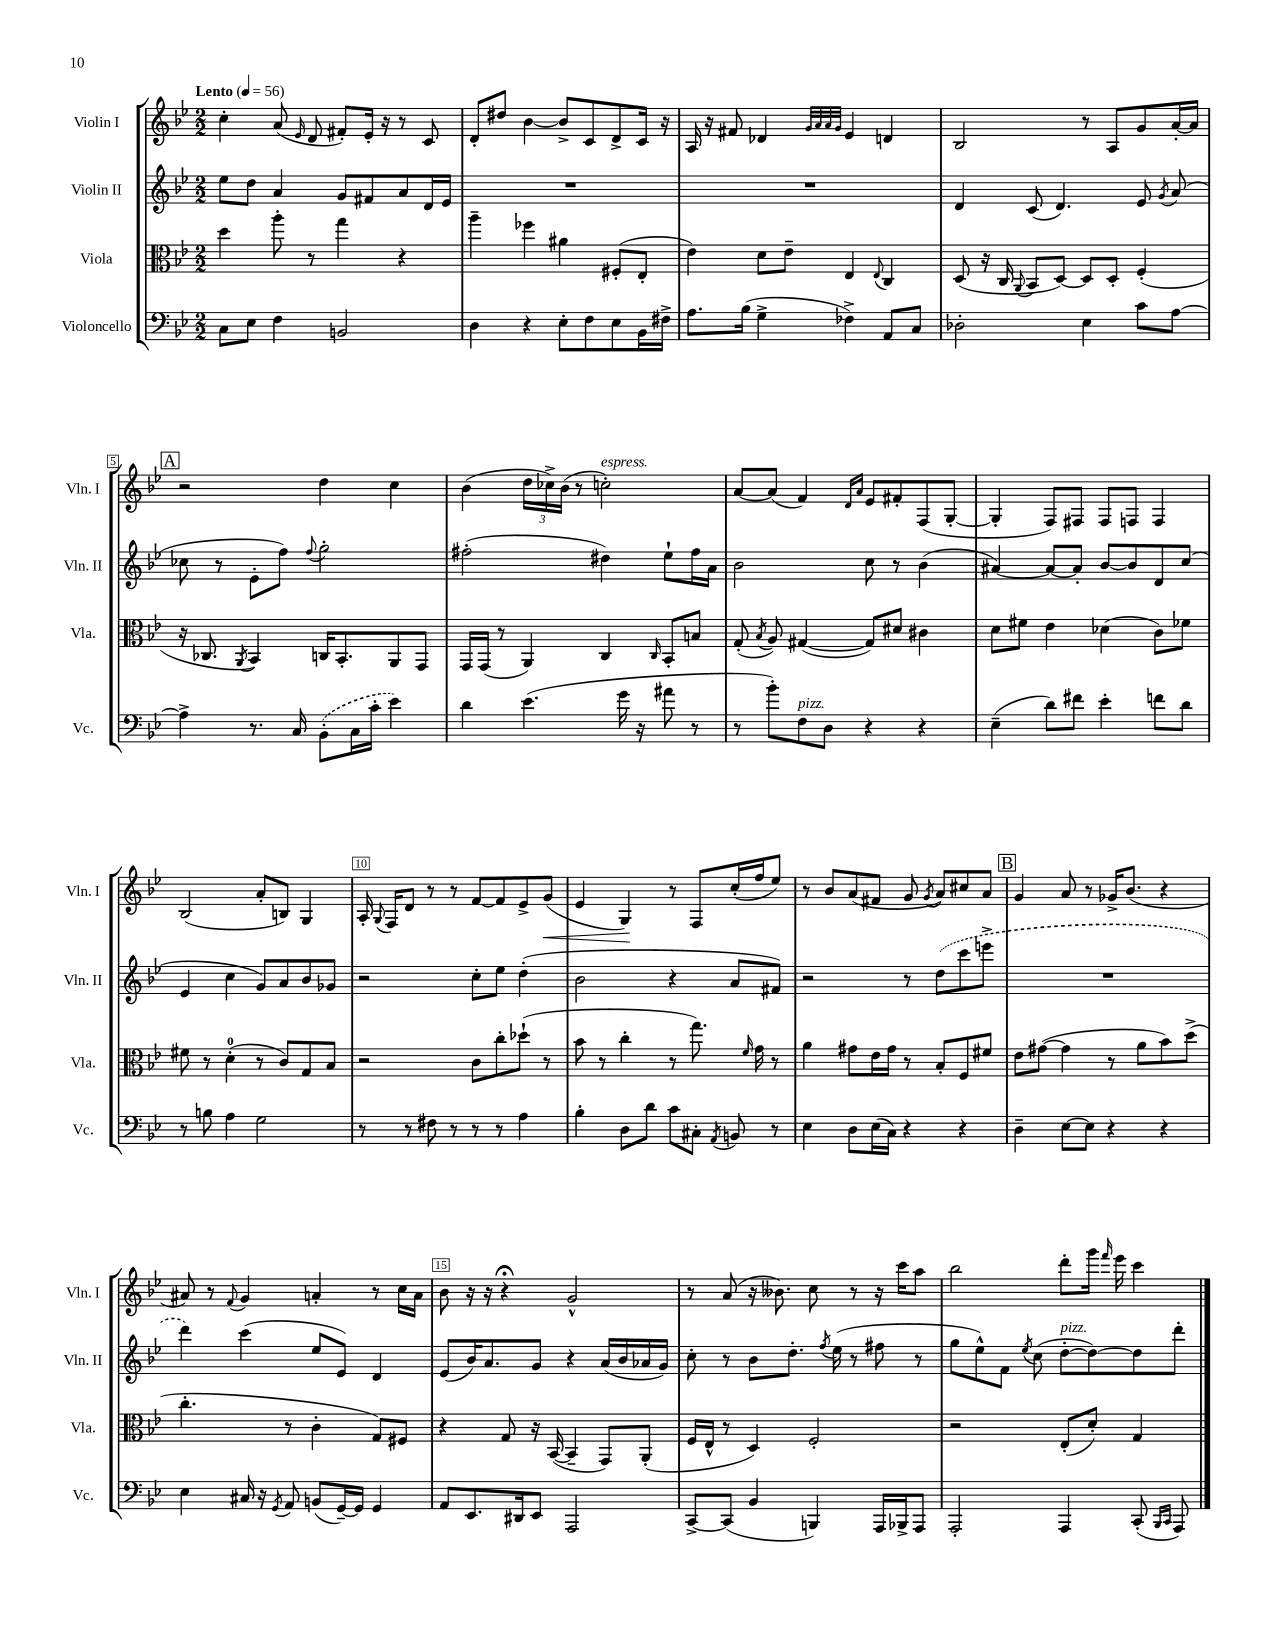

**kern	**kern	**kern	**kern
*staff4	*staff3	*staff2	*staff1
*clefF4	*clefC3	*clefG2	*clefG2
*k[b-e-]	*k[b-e-]	*k[b-e-]	*k[b-e-]
*M2/2	*M2/2	*M2/2	*M2/2
*MM56	*MM56	*MM56	*MM56
8C	4dd	8ee-	4cc'
8E-	.	8dd	.
4F	8aa'	4a	(8a
.	.	.	16qqe-
.	8r	.	8d
2BB	4gg	8g	8f#')
.	.	8f#	16e-'
.	.	.	16r
.	4r	8a	8r
.	.	16d	8c
.	.	16e-	.
=	=	=	=
4D	4aa~	1r	8d'
.	.	.	8dd#
4r	4ff-	.	[4b-
8E-'	4a#	.	8b-^]
8F	.	.	8c
8E-	(8F#'	.	8d^
16BB-	8E-'	.	16c
16F#^	.	.	16r
=	=	=	=
8.A	4e-)	1r	16A
.	.	.	16r
.	.	.	8f#
(16B-	.	.	.
4G^	8d	.	4d-
.	8e-~	.	.
.	.	.	32qqg
.	.	.	32qqa
.	.	.	32qqa
.	.	.	32qqg
4F-^)	4E-	.	4e-
.	8qqE-	.	.
8AA	4C	.	4d
8C	.	.	.
=	=	=	=
2D-'	(8D	4d	2B-
.	16r	.	.
.	16C	.	.
.	8qqAA	.	.
.	8BB-	(8c	.
.	[8D)	4.d)	.
4E-	8D]	.	8r
.	8D'	.	8A
8c	(4F'	8e-	8g
.	.	8qg	.
[8A	.	(8a	[16a'
.	.	.	16a]
=	=	=	=
4A^]	16r	8cc-	2r
.	8.C-	.	.
.	.	8r	.
.	8qAA	.	.
8.r	4BB-)	8e-'	.
.	.	8ff)	.
16C	.	.	.
.	.	8qqff	.
(8BB-'	16C	2gg'	4dd
.	8.BB-'	.	.
16C	.	.	.
16c'	.	.	.
4e-)	8AA	.	4cc
.	8GG	.	.
=	=	=	=
4d	16GG	(2ff#'	(4b-
.	(16GG	.	.
.	8r	.	.
(4.e-	4AA)	.	24dd
.	.	.	24cc-^)
.	.	.	(24b-
.	.	.	8r
.	4C	4dd#)	2cc')
16g	.	.	.
16r	.	.	.
.	16qqC	.	.
8a#	8BB-'	8ee-`	.
8r	8B	16ff#	.
.	.	16a	.
=	=	=	=
8r	(8G'	2b-	[8a
.	8qB-	.	.
8b-')	8A)	.	(8a]
8F	([4G#	.	4f)
8D	.	.	.
.	.	.	16qqd
.	.	.	16qqa
4r	8G#])	8cc	8e-
.	8d#	8r	8f#'
4r	4c#	(4b-	(8F
.	.	.	[8G'
=	=	=	=
(4E-~	8d	[4a#)	4G']
.	8f#	.	.
8d)	4e-	8a#_	8F)
8f#	.	8a#']	8F#
4e-'	(4d-	[8b-	8F#
.	.	8b-]	8F
8f	8c)	8d	4F
8d	8f-	(8cc	.
=	=	=	=
8r	8f#	4e-	(2B-
8B	8r	.	.
4A	(4d'	4cc	.
2G	8r	8g)	8a'
.	8c)	8a	8B)
.	8G	8b-	4G
.	8B-	8g-	.
=	=	=	=
8r	2r	2r	16A'
.	.	.	8qqG
.	.	.	16F
8r	.	.	8d
8F#	.	.	8r
8r	.	.	8r
8r	8c	8cc'	[8f
8r	8cc'	8ee-	8f]
4A	(8dd-`	(4dd'	8e-^
.	8r	.	(8g
=	=	=	=
4B-'	8b-	2b-	4e-
.	8r	.	.
8D	4cc'	.	4G)
8d	.	.	.
8c	8r	4r	8r
8C#'	8.gg)	.	8F
8qAA	.	.	.
8BB	.	8a	(16cc'
.	16qqf	.	.
.	16g	.	16ff
8r	8r	8f#)	8ee-)
=	=	=	=
4E-	4a	2r	8r
.	.	.	8b-
8D	8g#	.	(8a
(16E-	16e-	.	8f#
16C)	16g#	.	.
4r	8r	8r	8g
.	.	.	8qg
.	8B-'	(8dd	8a)
4r	8F	8ccc	8cc#
.	8f#	8eee^	8a
=	=	=	=
4D~	8e-	1r	4g
.	([8g#	.	.
[8E-	4g#]	.	8a
8E-]	.	.	8r
4r	8r	.	16g-^
.	.	.	(8.b-
.	8a	.	.
4r	8b-)	.	4r
.	(8dd^	.	.
=	=	=	=
4E-	4.cc'	4ddd)	8a#)
.	.	.	8r
.	.	.	8qqf
16C#	.	(4ccc	4g
16r	.	.	.
8qGG	.	.	.
8AA	8r	.	.
(8BB	4c'	8ee-	4a'
[16GG~)	.	8e-)	.
16GG]	.	.	.
4GG	8G)	4d	8r
.	8F#	.	16cc
.	.	.	16a
=	=	=	=
8AA	4r	(8e-	8b-
8.EE-	.	16b-)	16r
.	.	8.a	16r
.	8G	.	4r;
16DD#	.	.	.
8EE-	16r	8g	.
.	([16BB-	.	.
2AAA	4BB-~]	4r	2g^^
.	8GG)	(16a	.
.	.	16b-	.
.	(8AA'	16a-	.
.	.	16g)	.
=	=	=	=
[8CC^	16F	8cc'	8r
.	16E-^^	.	.
(8CC]	8r	8r	(8a
4BB-	4D)	8b-	16r
.	.	.	8.b--)
.	.	8.dd'	.
4BBB)	2F'	.	8cc
.	.	8qff	.
.	.	(16ee-	.
.	.	8r	8r
16AAA	.	8ff#	16r
16BBB-^	.	.	16ccc
8AAA	.	8r	8aa
=	=	=	=
2AAA'	2r	8gg	2bb-
.	.	8ee-^^)	.
.	.	8f	.
.	.	8qee-	.
.	.	(8cc	.
4AAA	(8E-'	[8dd'	8ddd'
.	8d')	8dd_)	16ggg
.	.	.	16qqfff
.	.	.	16eee-
(8CC'	4G	8dd]	4ccc
16qqBBB-	.	.	.
16qqCC	.	.	.
8AAA)	.	8ddd'	.
==	==	==	==
*-	*-	*-	*-
